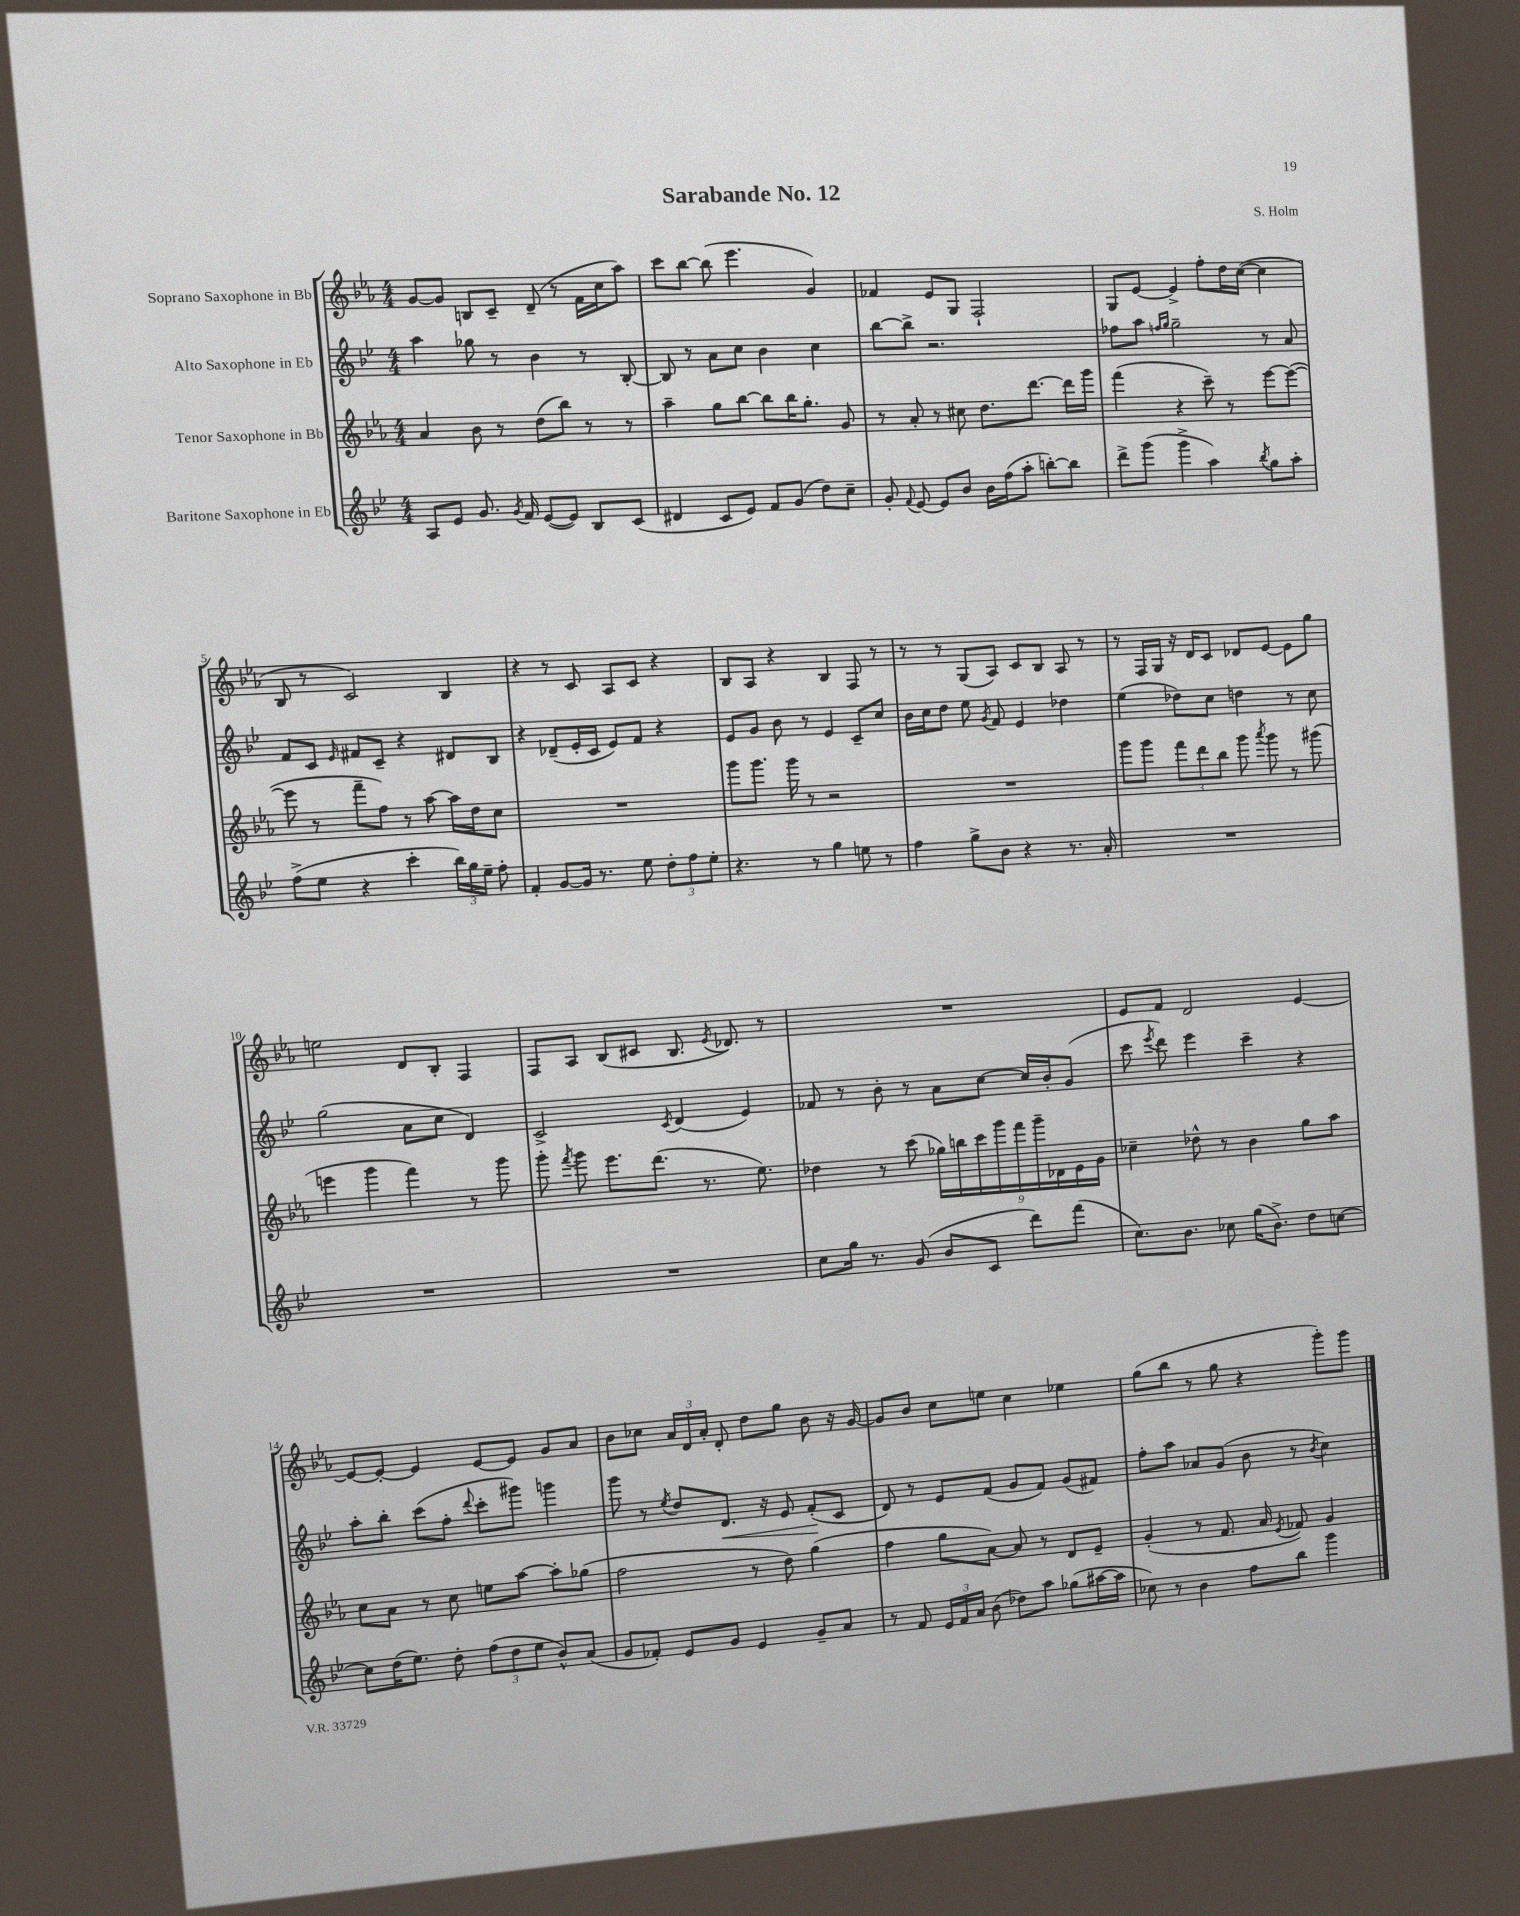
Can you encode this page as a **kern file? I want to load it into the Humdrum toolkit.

**kern	**kern	**kern	**dynam	**kern
*part4	*part3	*part2	*part2	*part1
*staff4	*staff3	*staff2	*staff2	*staff1
*I"Baritone Saxophone in Eb	*I"Tenor Saxophone in Bb	*I"Alto Saxophone in Eb	*	*I"Soprano Saxophone in Bb
*clefG2	*clefG2	*clefG2	*	*clefG2
*k[b-e-]	*k[b-e-a-]	*k[b-e-]	*	*k[b-e-a-]
*M4/4	*M4/4	*M4/4	*	*M4/4
=1	=1	=1	=1	=1
8A/L	4a-/	4aa\	.	[8g/L
8e-/J	.	.	.	8g/J]
8.g/	8b-\	8gg-X\	.	8Bn/L
.	8r	8r	.	8c~/J
8qg/	.	.	.	.
16f/	.	.	.	.
([8e-/L	(8dd\L	4b-\	.	(8d~/
8e-/J])	8bb-\J)	.	.	8r
8B-/L	8r	8r	.	16f\LL
.	.	.	.	16cc\J
(8c/J	8r	[8B-'/	.	8aa-\J)
=2	=2	=2	=2	=2
4d#X/	4aa-~\	8B-/]	.	8ccc\L
.	.	8r	.	[8bb-\J
8c/L	8gg\L	8a\L	.	(8bb-\]
8e-/J)	[8bb-\J	8cc\J	.	4.eee-\
8f/L	8bb-\L]	4b-\	.	.
(8g/J	16bb-\K	.	.	.
.	8.gg'\J	.	.	.
8dd\L)	.	4cc\	.	4g/)
8cc~\J	8g/	.	.	.
=3	=3	=3	=3	=3
8g'/	8r	[8bb-\L	.	4f-X/
8qqf/	.	.	.	.
[8e-/	8a-'/	8bb-^\J]	.	.
8e-/L]	8r	2.r	.	8e-/L
8b-/J	8cc#X\	.	.	8G/J
16b-\LL	8.dd\L	.	.	2F`/
(16ff\J	.	.	.	.
8aa'\J	.	.	.	.
.	[8.ddd\J	.	.	.
[8bbn'\L)	.	.	.	.
8bb\J]	16ddd\LL]	.	.	.
.	16ggg\JJ	.	.	.
=4	=4	=4	=4	=4
8ddd^\L	(4fff\	8ff-X\L	.	8G/L
(8ggg\J	.	8aa\J	.	[8e-/J
.	.	16qqffn/LL	.	.
.	.	16qqgg/JJ	.	.
4ggg^\	4r	2gg~\	.	4e-^/]
4aa\)	8ccc~\)	.	.	8ff'\L
.	8r	.	.	16dd\L
.	.	.	.	([16cc\JJ
8qbb-/	.	.	.	.
8gg\L	[8eee-\L	8r	.	4cc\]
8aa'\J	(8eee-\J_	8a/	.	.
!!LO:LB:g=z
=5	=5	=5	=5	=5
(8ff^\L	8eee-\]	8f/L	.	8B-/
8ee-\J	8r	8c/J	.	8r
.	.	16qqe-/	.	.
4r	8fff~\L	8f#X/L	.	2c/)
.	8ff\J)	8c~/J	.	.
4ccc'\	8r	4r	.	.
.	[8aa-\	.	.	.
24bb-\LL)	16aa-\LL]	8d#X/L	.	4B-/
24gg\	.	.	.	.
.	16dd\J	.	.	.
24ee-~\JJ	.	.	.	.
8ff'\	8cc\J	8B-/J	.	.
=6	=6	=6	=6	=6
4f'/	1r	4r	.	4r
[8g/L	.	(8d-X~/L	.	8r
16g/Jk]	.	16e-'/L	.	8c/
8.r	.	16c/JJ	.	.
.	.	8e-/L)	.	8A-/L
8ee-\	.	8f/J	.	8c/J
12dd'\L	.	4r	.	4r
12ff\	.	.	.	.
12ee-'\J	.	.	.	.
=7	=7	=7	=7	=7
4.r	8ggg\L	8e-/L	.	8B-/L
.	8.ggg\J	8g/J	.	8A-/J
.	.	8b-\	.	4r
.	16ggg\	.	.	.
8r	8r	8r	.	.
4gg\	2r	4e-/	.	4B-/
8een\	.	8c~/L	.	8F/
8r	.	8cc/J	.	8r
=8	=8	=8	=8	=8
4ff\	1r	16b-\LL	.	8r
.	.	16cc\J	.	.
.	.	8dd\J	.	8r
8gg^\L	.	8ee-\	.	(8G/L
.	.	8qg/	.	.
8b-\J	.	8f/	.	8A-/J)
4r	.	4e-/	.	8c/L
.	.	.	.	8B-/J
8.r	.	4dd-X\	.	8A-/
.	.	.	.	8r
16a'/	.	.	.	.
=9	=9	=9	=9	=9
1r	8ggg\L	(4ee-\	.	8r
.	8ggg\J	.	.	16F/LL
.	.	.	.	16G/JJ
.	12fff\L	8dd-X\L)	.	16r
.	.	.	.	16d/KL
.	12ddd\	.	.	.
.	.	8cc\J	.	8c/J
.	12bb-\J	.	.	.
.	8ggg\	4ddn\	.	8d-X/L
.	8qaaa-/	.	.	.
.	8ggg\	.	.	[8e-/J
.	8r	8r	.	8e-\L]
.	(8ggg#X\	8cc\	.	8gg\J
!!LO:LB:g=z
=10	=10	=10	=10	=10
1r	4eeen\	(2gg\	.	2een\
.	4ggg\	.	.	.
.	4fff\)	8a\L	.	8d/L
.	.	8cc\J	.	8B-'/J
.	8r	4d/)	.	4F/
.	8ggg\	.	.	.
=11	=11	=11	=11	=11
1r	8ggg'\	2c^/	.	8F/L
.	8qfff/	.	.	.
.	8ggg\	.	.	8A-/J
.	8.eee-\L	.	.	(8B-/L
.	.	.	.	8c#X/J
.	(8.ddd\J	.	.	.
.	.	8qc/	.	.
.	.	(4d/	.	8.B-/
.	8.r	.	.	.
.	.	.	.	8qe-/
.	.	.	.	8.d-X/)
.	.	4e-/)	.	.
.	8.ee-\)	.	.	.
.	.	.	.	8r
=12	=12	=12	=12	=12
8cc\L	4dd-X\	8f-X/	.	1r
16gg\Jk	.	8r	.	.
8.r	.	.	.	.
.	8r	8b-'\	.	.
(8g/	(8ccc\	8r	.	.
8b-/L	18gg-X\LL)	8a\L	.	.
.	18bbn\	.	.	.
.	18ccc\	.	.	.
8c/J	.	[8cc\J	.	.
.	18ggg\	.	.	.
.	18fff\	.	.	.
8ddd\L)	.	16cc/LL]	.	.
.	18ggg~\	.	.	.
.	.	16b-'/J	.	.
.	18d-X\	.	.	.
(8fff\J	.	(8g/J	.	.
.	18e-\	.	.	.
.	18g\JJ	.	.	.
=13	=13	=13	=13	=13
8.cc\L)	4cc-X~\	8ccc\	.	8e-/L
.	.	8qeee-/	.	.
.	.	8ddd\)	.	8f/J
8.b-\J	.	.	.	.
.	8dd-X^^\	4eee-\	.	2d/
8cc-X\	8r	.	.	.
(16gg\KL	4b-\	4ccc~\	.	.
8.b-^\J)	.	.	.	.
8dd\L	8gg\L	4r	.	[4e-/
[8ccn\J	8aa-\J	.	.	.
!!LO:LB:g=z
=14	=14	=14	=14	=14
8cc\L]	8cc\L	8aa'\L	.	8e-/L_
(16dd\K	8a-\J	8bb-'\J	.	8e-'/J_
8.ee-\J)	.	.	.	.
.	8r	(8ccc\L	.	4e-/]
8dd'\	8cc\	8ff'\J	.	.
.	.	8qqddd/	.	.
(12ff\L	8een\L	8ccc'\L	.	[8e-/L
12dd\	.	.	.	.
.	[8aa-\J	8ggg#X\J)	.	8e-/J]
12ee-\J	.	.	.	.
8b-^^/L)	8aa-'\L]	4gggn\	.	8g/L
(8a/J	(8gg-X\J	.	.	8a-/J
=15	=15	=15	=15	=15
8g/L	2ff\	8ggg\	.	8b-\L
8f-X'/J)	.	8r	.	8cc-X\J
.	.	8qee-/	.	.
8e-/L	.	8dd/L	.	24a-/LL
.	.	.	.	24d/
.	.	.	.	24a-'/JJ
!	!	!	!LO:HP:b	!
8g/J	.	8.d/J	<	8d'/
4e-/	8r	.	.	8dd\L
.	.	16r	.	.
.	8dd\)	8e-/	.	8gg\J
8g~/L	(4gg\	(8f'/L	.	8b-\
8a/J	.	8c/J	[	16r
.	.	.	.	[16g/
=16	=16	=16	=16	=16
8r	4ff\	8d/)	.	8g/L]
8f/	.	8r	.	8b-/J
24e-/LL	8gg\L	8e-/L	.	8cc\L
24f/	.	.	.	.
24a/JJ	.	.	.	.
(8b-\	[8a-\J)	(8f/J	.	8een\J
8dd-X\L)	8a-/]	8g/L	.	4cc\
8aa\J	8r	8f/J)	.	.
(8gg-X\L	8d/L	(8g/L	.	4ee-X\
[16aa#X\L	8e-~/J	8f#X/J)	.	.
16aa#\JJ]	.	.	.	.
=17	=17	=17	=17	=17
8cc-X\)	(4g'/	8ff'\L	.	(8gg\L
8r	.	8aa\J	.	8bb-\J
4b-\	8r	8a-X/L	.	8r
.	8.f/	(8g/J	.	8gg\
8ff\L	.	8b-\	.	4r
.	16a-/	.	.	.
.	8qe-/	.	.	.
8bb-\J	8f-X/)	8r	.	.
.	.	8qb-/	.	.
4ggg\	4g/	4cc\)	.	8ggg'\L)
.	.	.	.	8ggg\J
==	==	==	==	==
*-	*-	*-	*-	*-
